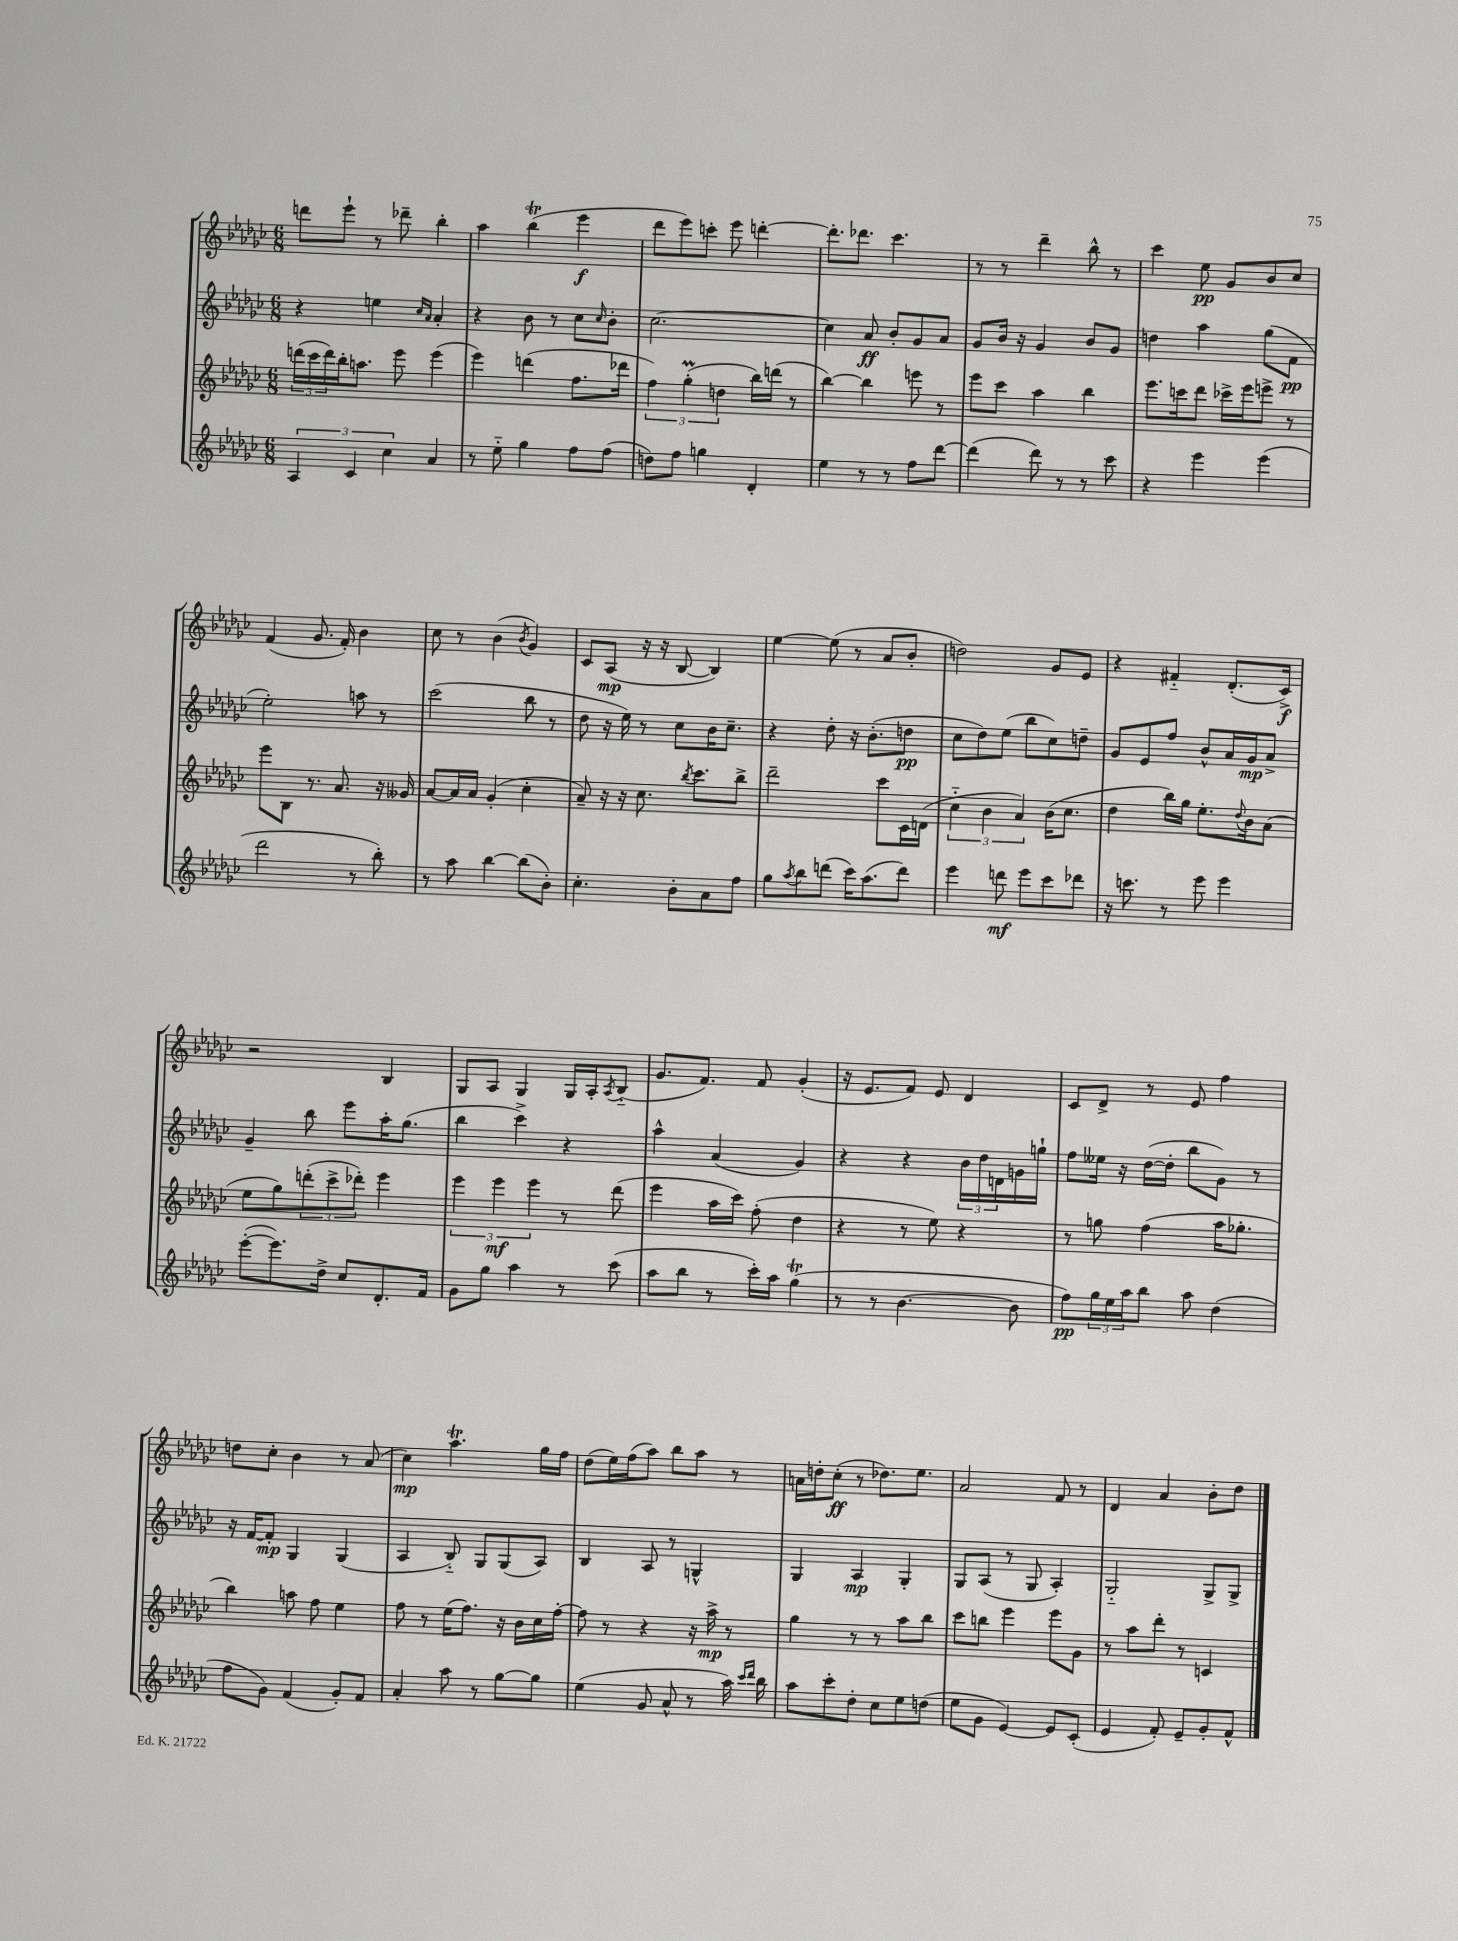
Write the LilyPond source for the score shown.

<<
\new StaffGroup <<
\new Staff = "s0" {
    \clef treble \key ges \major \numericTimeSignature \time 6/8
    d'''8 ees'''8-! r8 des'''8-- bes''4-. |
    aes''4 bes''4\trill( ees'''4\f |
    des'''8 ees'''8) c'''8-. ees'''8 d'''4~-. |
    d'''8.-. des'''8. ces'''4. |
    r8 r8 des'''4-- bes''8-^ r8 |
    ces'''4 ees''8\pp ges'8 bes'8 ces''8 |
    f'4( ges'8. f'16-.) bes'4 |
    ces''8 r8 bes'4( \acciaccatura { bes'8 } ges'4) |
    ces'8 aes8\mp( r16 r16 bes8~ bes4) |
    ees''4~ ees''8( r8 aes'8 bes'8-. |
    d''2) ges'8 ees'8 |
    r4 fis'4-_ des'8.-.( ces'16->\f) |
    r2 bes4 |
    ges8 aes8 ges4 ges16 aes16-. \acciaccatura { aes8 } bes8-_( |
    ges'8. f'8.) f'8 ges'4-.( |
    r16 ees'8. f'8) ees'8 des'4 |
    ces'8 des'8-> r8 ees'8 f''4 |
    d''8 ces''8-. bes'4 r8 aes'8( |
    ces''4\mp) aes''4.\trill ges''16 f''16 |
    des''8( ees''16) f''16( aes''8) bes''8 aes''8 r8 |
    a'16 d''16-. ces''8-.\ff( r8 des''8.) ees''8. |
    aes'2 f'8 r8 |
    des'4 aes'4 bes'8-. des''8 \bar "|." |
}
\new Staff = "s1" {
    \clef treble \key ges \major \numericTimeSignature \time 6/8
    r4 e''4 \grace { ces''16 aes'16 } aes'4-. |
    r4 bes'8 r8 ces''8 \grace { ces''16 } bes'8-. |
    ces''2.~ |
    ces''4 aes'8\ff bes'8-. ges'8 aes'8 |
    ges'8 bes'16 r16 ges'4 bes'8 ges'8 |
    d''4 aes''4 ges''8( f'8\pp |
    ees''2-.) a''8 r8 |
    ces'''2( bes''8 r8 |
    des''8 r16 ees''16) r8 ces''8 bes'16 ces''8.-- |
    r4 des''8-. r16 bes'8.-.( d''8\pp |
    ces''8 des''8) ees''8( bes''8 ces''8) d''8-- |
    ges'8 ees'8 f''8 bes'8-^ aes'16 ges'16\mp aes'8-> |
    ges'4-- bes''8 ees'''8 aes''16-. ges''8.( |
    bes''4 ces'''4->) r4 |
    aes''4-^ aes'4( ges'4) |
    r4 r4 \tuplet 3/2 { bes'16 des''16 d'16 } g'16 g''16-! |
    f''8 eeses''16 r16 des''16~( des''16-. bes''8 ges'8) r8 |
    r16 f'16~ f'8-.\mp ges4 ges4( |
    aes4 bes8-_) ges8 ges8( aes8) |
    bes4 aes8 r8 g4-^ |
    ges4 aes4\mp ges4-. |
    ges8 aes8( r8 ges8 aes4-.) |
    ges2-_ ges8-> ges8-> \bar "|." |
}
\new Staff = "s2" {
    \clef treble \key ges \major \numericTimeSignature \time 6/8
    \tuplet 3/2 { d'''16( ces'''16 d'''16) } bes''16-. a''8. ees'''8 ees'''4( |
    ees'''4) d'''4( f''8. des'''16 |
    \tuplet 3/2 { f''4) ges''4-.\prall( d''4 } bes''16) d'''16( r8 |
    bes''4~) bes''4 e'''8 r8 |
    ees'''8 ces'''8 aes''4 bes''4 |
    ees'''8. c'''16 des'''8 ces'''16-> ees'''16 e'''8-> r8 |
    ees'''8 bes8 r8. aes'8. r16 geses'16 |
    aes'8~ aes'16 aes'16 ges'4-.( ces''4-. |
    aes'8--) r16 r16 ces''8. \acciaccatura { bes''8 } ces'''8. bes''8-> |
    des'''2-- ces'''8 ces'16 d'16( |
    \tuplet 3/2 { ces''4-_ bes'4 aes'4) } bes'16( ces''8. |
    des''4 bes''16) ges''16 ees''8.-. \appoggiatura { des''8 } bes'16 aes'8( |
    ees''8 ges''8) \tuplet 3/2 { d'''8-.( ces'''8-> des'''8-.) } ees'''4 |
    \tuplet 3/2 { ees'''4 ees'''4\mf ees'''4 } r8 des'''8( |
    ees'''4 aes''16 ces'''16) f''8-.( des''4 |
    r4 r8 ees''8) r4 |
    r8 g''8 f''4( aes''16 ges''8.-. |
    bes''4) a''8 f''8 ees''4 |
    f''8 r8 ees''16( f''8.) r16 bes'16 ces''16 f''16~-. |
    f''8 r8 r4 r16 aes''16->\mp r8 |
    ges''4 r8 r8 aes''8 bes''8 |
    ces'''8 b''8 ees'''4 ees'''8 ges'8 |
    r8 aes''8 des'''8-. r8 c'4 \bar "|." |
}
\new Staff = "s3" {
    \clef treble \key ges \major \numericTimeSignature \time 6/8
    \tuplet 3/2 { aes4 ces'4 ces''4 } aes'4 |
    r8 ees''8-_ ges''4 f''8 f''8( |
    d''8) f''8 g''4 des'4-. |
    ees''4 r8 r8 f''8 des'''8~ |
    des'''4( des'''8) r8 r8 ces'''8 |
    r4 ees'''4 ees'''4( |
    des'''2 r8 bes''8-.) |
    r8 aes''8 bes''4~ bes''8( bes'8-.) |
    ces''4.-. bes'8-. aes'8 f''8 |
    ges''8 \acciaccatura { aes''8 } bes''8 d'''8( ces'''16) aes''8.( d'''8) |
    ees'''4 d'''8\mf ees'''8 ces'''8 des'''8 |
    r16 c'''8. r8 ees'''8 ees'''4 |
    ees'''8~-.( ees'''8.) des''16-> ces''8 des'8.-. f'16 |
    ges'8 ges''8 aes''4 r8 ces'''8( |
    aes''8 bes''8 r8 ces'''16-.) aes''16 ges''4\trill( |
    r8 r8 bes'4.~ bes'8 |
    f''8\pp) \tuplet 3/2 { ges''16 ees''16 aes''16 } bes''8 aes''8 des''4( |
    f''8 ges'8) f'4( ges'8-.) f'8 |
    aes'4-. aes''8 r8 ges''8~ ges''8 |
    ees''4( ges'8 aes'8-^ r8 aes''16) \grace { ces'''16 des'''16 } bes''16 |
    aes''8 ces'''8-. des''8-. ces''8 ees''8 d''8( |
    ees''8 ges'8 ees'4~) ees'8 ces'8-.( |
    ees'4 f'8-.) ees'8-- ges'8-. f'8-^ \bar "|." |
}
>>
>>
\layout { \context { \Score \remove "Bar_number_engraver" } }
